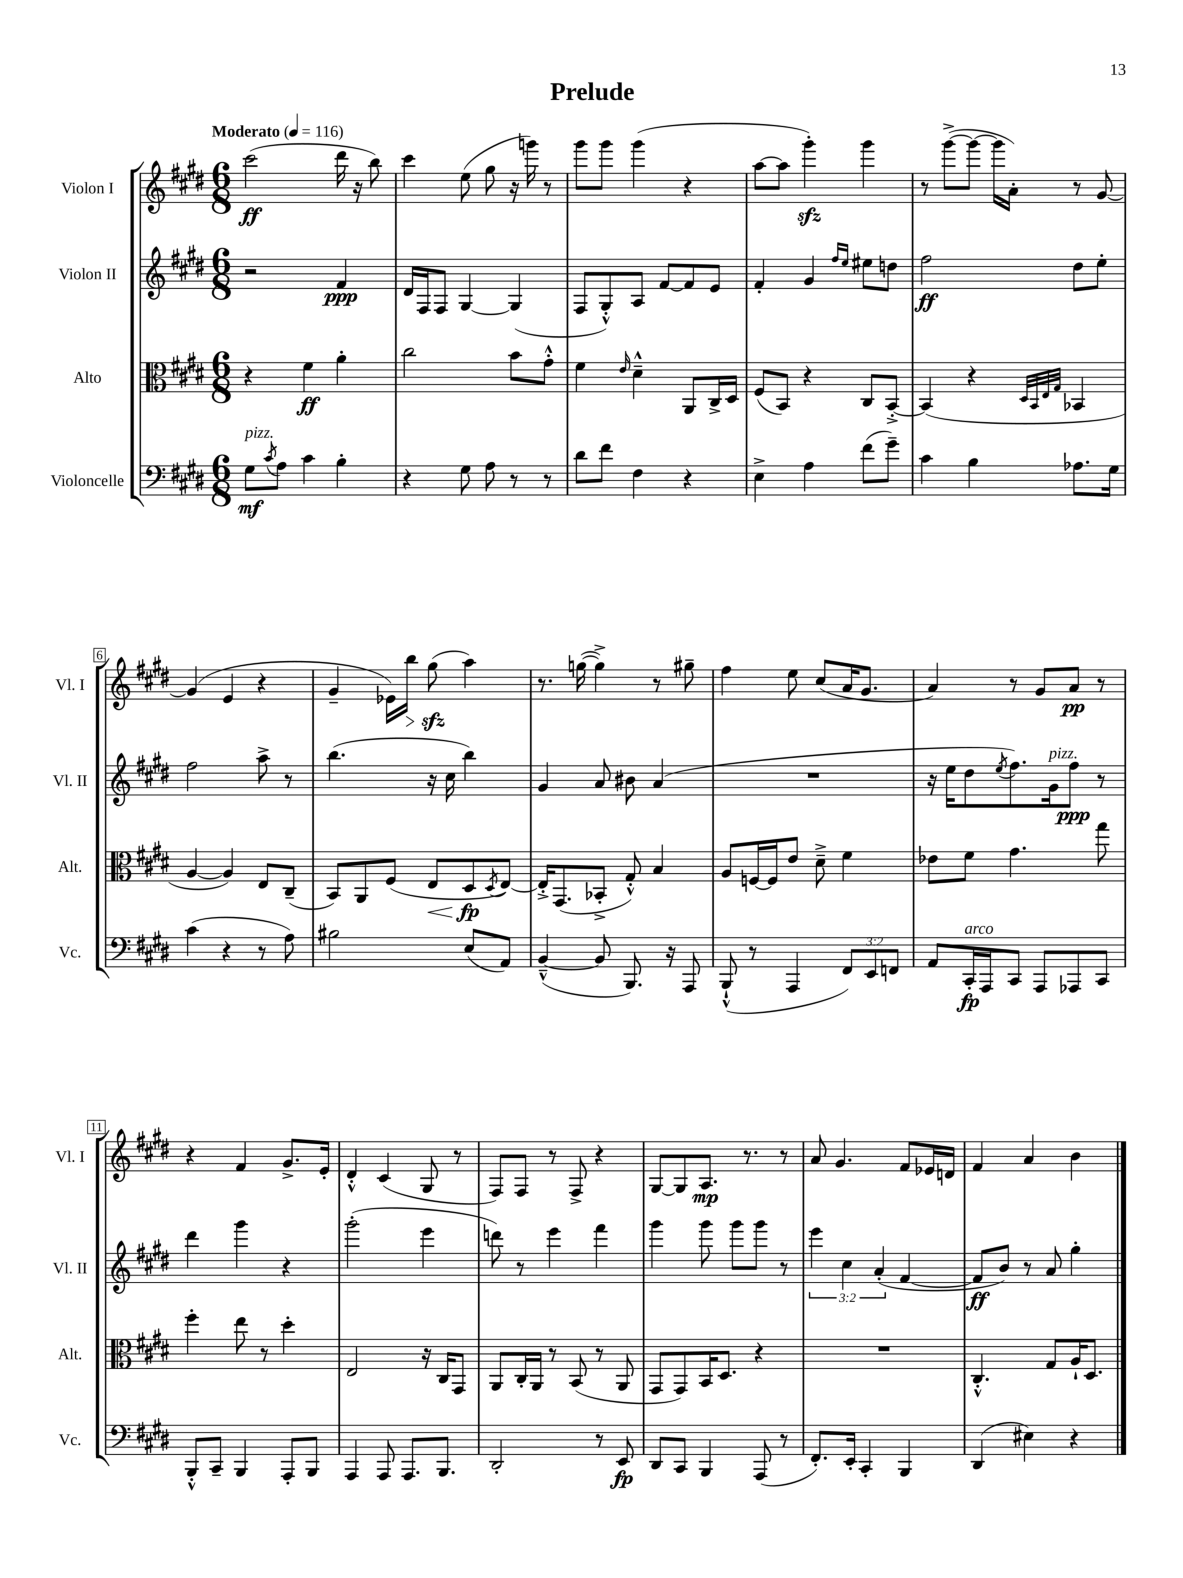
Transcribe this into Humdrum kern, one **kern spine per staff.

**kern	**dynam	**kern	**dynam	**kern	**dynam	**kern	**dynam
*part4	*part4	*part3	*part3	*part2	*part2	*part1	*part1
*staff4	*staff4	*staff3	*staff3	*staff2	*staff2	*staff1	*staff1
*I"Violoncelle	*	*I"Alto	*	*I"Violon II	*	*I"Violon I	*
*I'Vc.	*	*I'Alt.	*	*I'Vl. II	*	*I'Vl. I	*
*clefF4	*	*clefC3	*	*clefG2	*	*clefG2	*
*k[f#c#g#d#]	*	*k[f#c#g#d#]	*	*k[f#c#g#d#]	*	*k[f#c#g#d#]	*
*M6/8	*	*M6/8	*	*M6/8	*	*M6/8	*
*MM116	*	*MM116	*	*MM116	*	*MM116	*
=1	=1	=1	=1	=1	=1	=1	=1
!	!	!	!	!	!	!LO:TX:a:B:t=Moderato	!
!LO:TX:a:i:t=pizz.	!	!	!	!	!	!	!
8G#\L	mf	4r	.	2r	.	(2ccc#\	ff
8qc#/	.	.	.	.	.	.	.
8A\J	.	.	.	.	.	.	.
4c#\	.	4f#\	ff	.	.	.	.
4B'\	.	4a'\	.	4f#/	ppp	16ddd#\	.
.	.	.	.	.	.	16r	.
.	.	.	.	.	.	8bb\)	.
=2	=2	=2	=2	=2	=2	=2	=2
4r	.	2cc#\	.	16d#/LL	.	4ccc#\	.
.	.	.	.	16F#/J	.	.	.
.	.	.	.	8F#/J	.	.	.
8G#\	.	.	.	[4G#/	.	(8ee\	.
8A\	.	.	.	.	.	8gg#\	.
8r	.	8b\L	.	(4G#/]	.	16r	.
.	.	.	.	.	.	16gggn\)	.
8r	.	8g#'^^\J	.	.	.	8r	.
=3	=3	=3	=3	=3	=3	=3	=3
8d#\L	.	4f#\	.	8F#/L	.	8ggg#\L	.
8f#\J	.	.	.	8G#'^^/)	.	8ggg#\J	.
.	.	16qqe/	.	.	.	.	.
4F#\	.	4d#~^^\	.	8A/J	.	(4ggg#\	.
.	.	.	.	[8f#/L	.	.	.
4r	.	8AA/L	.	8f#/]	.	4r	.
.	.	16C#^/L	.	8e/J	.	.	.
.	.	16D#/JJ	.	.	.	.	.
=4	=4	=4	=4	=4	=4	=4	=4
4E^\	.	(8F#/L	.	4f#'/	.	[8aa\L	.
.	.	8BB/J)	.	.	.	8aa\J]	.
4A\	.	4r	.	4g#/	.	4ggg#zz'\)	.
.	.	.	.	16qqff#/LL	.	.	.
.	.	.	.	16qqee/JJ	.	.	.
(8f#\L	.	8C#/L	.	8ee#X\L	.	4ggg#\	.
8g#~\J)	.	[8BB'^/J	.	8ddn\J	.	.	.
=5	=5	=5	=5	=5	=5	=5	=5
4c#\	.	(4BB/]	.	2ff#\	ff	8r	.
.	.	.	.	.	.	([8ggg#^\L	.
4B\	.	4r	.	.	.	8ggg#\J_	.
.	.	.	.	.	.	16ggg#\LL]	.
.	.	.	.	.	.	16a'\JJ)	.
.	.	32qqD#/LLL	.	.	.	.	.
.	.	32qqBB/	.	.	.	.	.
.	.	32qqE/	.	.	.	.	.
.	.	32qqG#/JJJ	.	.	.	.	.
8.A-X\L	.	4BB-X/	.	8dd#\L	.	8r	.
.	.	.	.	8ee'\J	.	[8g#/	.
16G#\Jk	.	.	.	.	.	.	.
!!LO:LB:g=z
=6	=6	=6	=6	=6	=6	=6	=6
(4c#\	.	[4A/	.	2ff#\	.	(4g#/]	.
4r	.	4A/])	.	.	.	4e/	.
8r	.	8E/L	.	8aa^\	.	4r	.
8A\)	.	(8C#~/J	.	8r	.	.	.
=7	=7	=7	=7	=7	=7	=7	=7
2B#X\	.	8BB/L)	.	(4.bb\	.	4g#~/	.
.	.	8AA/	.	.	.	.	.
.	.	(8F#/J	.	.	.	16e-X\LL)	.
!	!	!	!	!	!	!	!LO:HP:b
.	.	.	.	.	.	16bb\JJ	>
!	!	!	!LO:HP:b	!	!	!	!
.	.	8E/L	<	16r	.	(8gg#zz\	.
.	.	.	.	16cc#\	.	.	.
(8E/L	.	8D#/	fp	4bb\)	.	4aa\)	]
.	.	8qD#/	.	.	.	.	.
8AA/J)	.	[8E/J)	[	.	.	.	.
=8	=8	=8	=8	=8	=8	=8	=8
([4BB~^^/	.	16E'^/KL]	.	4g#/	.	8.r	.
.	.	(8.GG#/	.	.	.	.	.
.	.	.	.	.	.	([16ggn\	.
8BB/]	.	8BB-X'^/J	.	8a/	.	4gg^\])	.
8.BBB/)	.	8G#'^^/)	.	8b#X\	.	.	.
.	.	4B/	.	(4a/	.	8r	.
16r	.	.	.	.	.	.	.
8AAA/	.	.	.	.	.	8gg#X~\	.
=9	=9	=9	=9	=9	=9	=9	=9
(8BBB`^^/	.	8A/L	.	2.r	.	4ff#\	.
8r	.	[16Fn/L	.	.	.	.	.
.	.	16F/J]	.	.	.	.	.
4AAA/	.	8e/J	.	.	.	8ee\	.
.	.	8d#~^\	.	.	.	(8cc#/L	.
12FF#/L)	.	4f#\	.	.	.	16a/K	.
.	.	.	.	.	.	8.g#/J	.
12EE/	.	.	.	.	.	.	.
12FFn/J	.	.	.	.	.	.	.
=10	=10	=10	=10	=10	=10	=10	=10
8AA/L	.	8e-X\L	.	16r	.	4a/)	.
.	.	.	.	16ee\KL	.	.	.
!LO:TX:a:i:t=arco	!	!	!	!	!	!	!
16CC#'/L	fp	8f#\J	.	8dd#\	.	.	.
16AAA/J	.	.	.	.	.	.	.
.	.	.	.	8qee/	.	.	.
8CC#/J	.	4.g#\	.	8.ff#\)	.	8r	.
8AAA/L	.	.	.	.	.	8g#/L	.
!	!	!	!	!LO:TX:a:i:t=pizz.	!	!	!
.	.	.	.	16g#\k	.	.	.
8AAA-X/	.	.	.	8ff#\J	ppp	8a/J	pp
8CC#/J	.	8gg#\	.	8r	.	8r	.
!!LO:LB:g=z
=11	=11	=11	=11	=11	=11	=11	=11
8BBB'^^/L	.	4ff#'\	.	4ddd#\	.	4r	.
8CC#~/J	.	.	.	.	.	.	.
4BBB/	.	8ee\	.	4ggg#\	.	4f#/	.
.	.	8r	.	.	.	.	.
8AAA'/L	.	4dd#'\	.	4r	.	8.g#^/L	.
8BBB/J	.	.	.	.	.	.	.
.	.	.	.	.	.	16e'/Jk	.
=12	=12	=12	=12	=12	=12	=12	=12
4AAA/	.	2E/	.	(2ggg#'\	.	4d#'^^/	.
8AAA/	.	.	.	.	.	(4c#/	.
8.AAA/L	.	.	.	.	.	.	.
.	.	16r	.	4eee\	.	8G#/	.
8.BBB/J	.	16C#/KL	.	.	.	.	.
.	.	8GG#/J	.	.	.	8r	.
=13	=13	=13	=13	=13	=13	=13	=13
2DD#'/	.	8AA/L	.	8dddn\)	.	8F#/L)	.
.	.	16C#'/L	.	8r	.	8F#/J	.
.	.	16AA/JJ	.	.	.	.	.
.	.	8r	.	4eee\	.	8r	.
.	.	(8BB/	.	.	.	8F#^/	.
8r	.	8r	.	4fff#\	.	4r	.
8EE/	fp	8AA/	.	.	.	.	.
=14	=14	=14	=14	=14	=14	=14	=14
8DD#/L	.	8GG#/L	.	4ggg#\	.	[8G#/L	.
8CC#/J	.	8GG#/)	.	.	.	8G#/]	.
4BBB/	.	16BB/K	.	8ggg#\	.	8.A/J	mp
.	.	8.D#/J	.	.	.	.	.
.	.	.	.	8ggg#\L	.	.	.
.	.	.	.	.	.	8.r	.
(8AAA/	.	4r	.	8ggg#\J	.	.	.
8r	.	.	.	8r	.	8r	.
=15	=15	=15	=15	=15	=15	=15	=15
8.FF#'/L)	.	2.r	.	6eee\	.	8a/	.
.	.	.	.	.	.	4.g#/	.
.	.	.	.	6cc#\	.	.	.
16EE'/Jk	.	.	.	.	.	.	.
4CC#'/	.	.	.	.	.	.	.
.	.	.	.	(6a'/	.	.	.
4BBB/	.	.	.	[4f#/	.	8f#/L	.
.	.	.	.	.	.	16e-X/L	.
.	.	.	.	.	.	16dn/JJ	.
=16	=16	=16	=16	=16	=16	=16	=16
(4DD#/	.	4.C#'^^/	.	8f#/L]	ff	4f#/	.
.	.	.	.	8b/J)	.	.	.
4E#X\)	.	.	.	8r	.	4a/	.
.	.	8G#/L	.	8a/	.	.	.
4r	.	16A`/K	.	4gg#'\	.	4b\	.
.	.	8.D#/J	.	.	.	.	.
==	==	==	==	==	==	==	==
*-	*-	*-	*-	*-	*-	*-	*-
